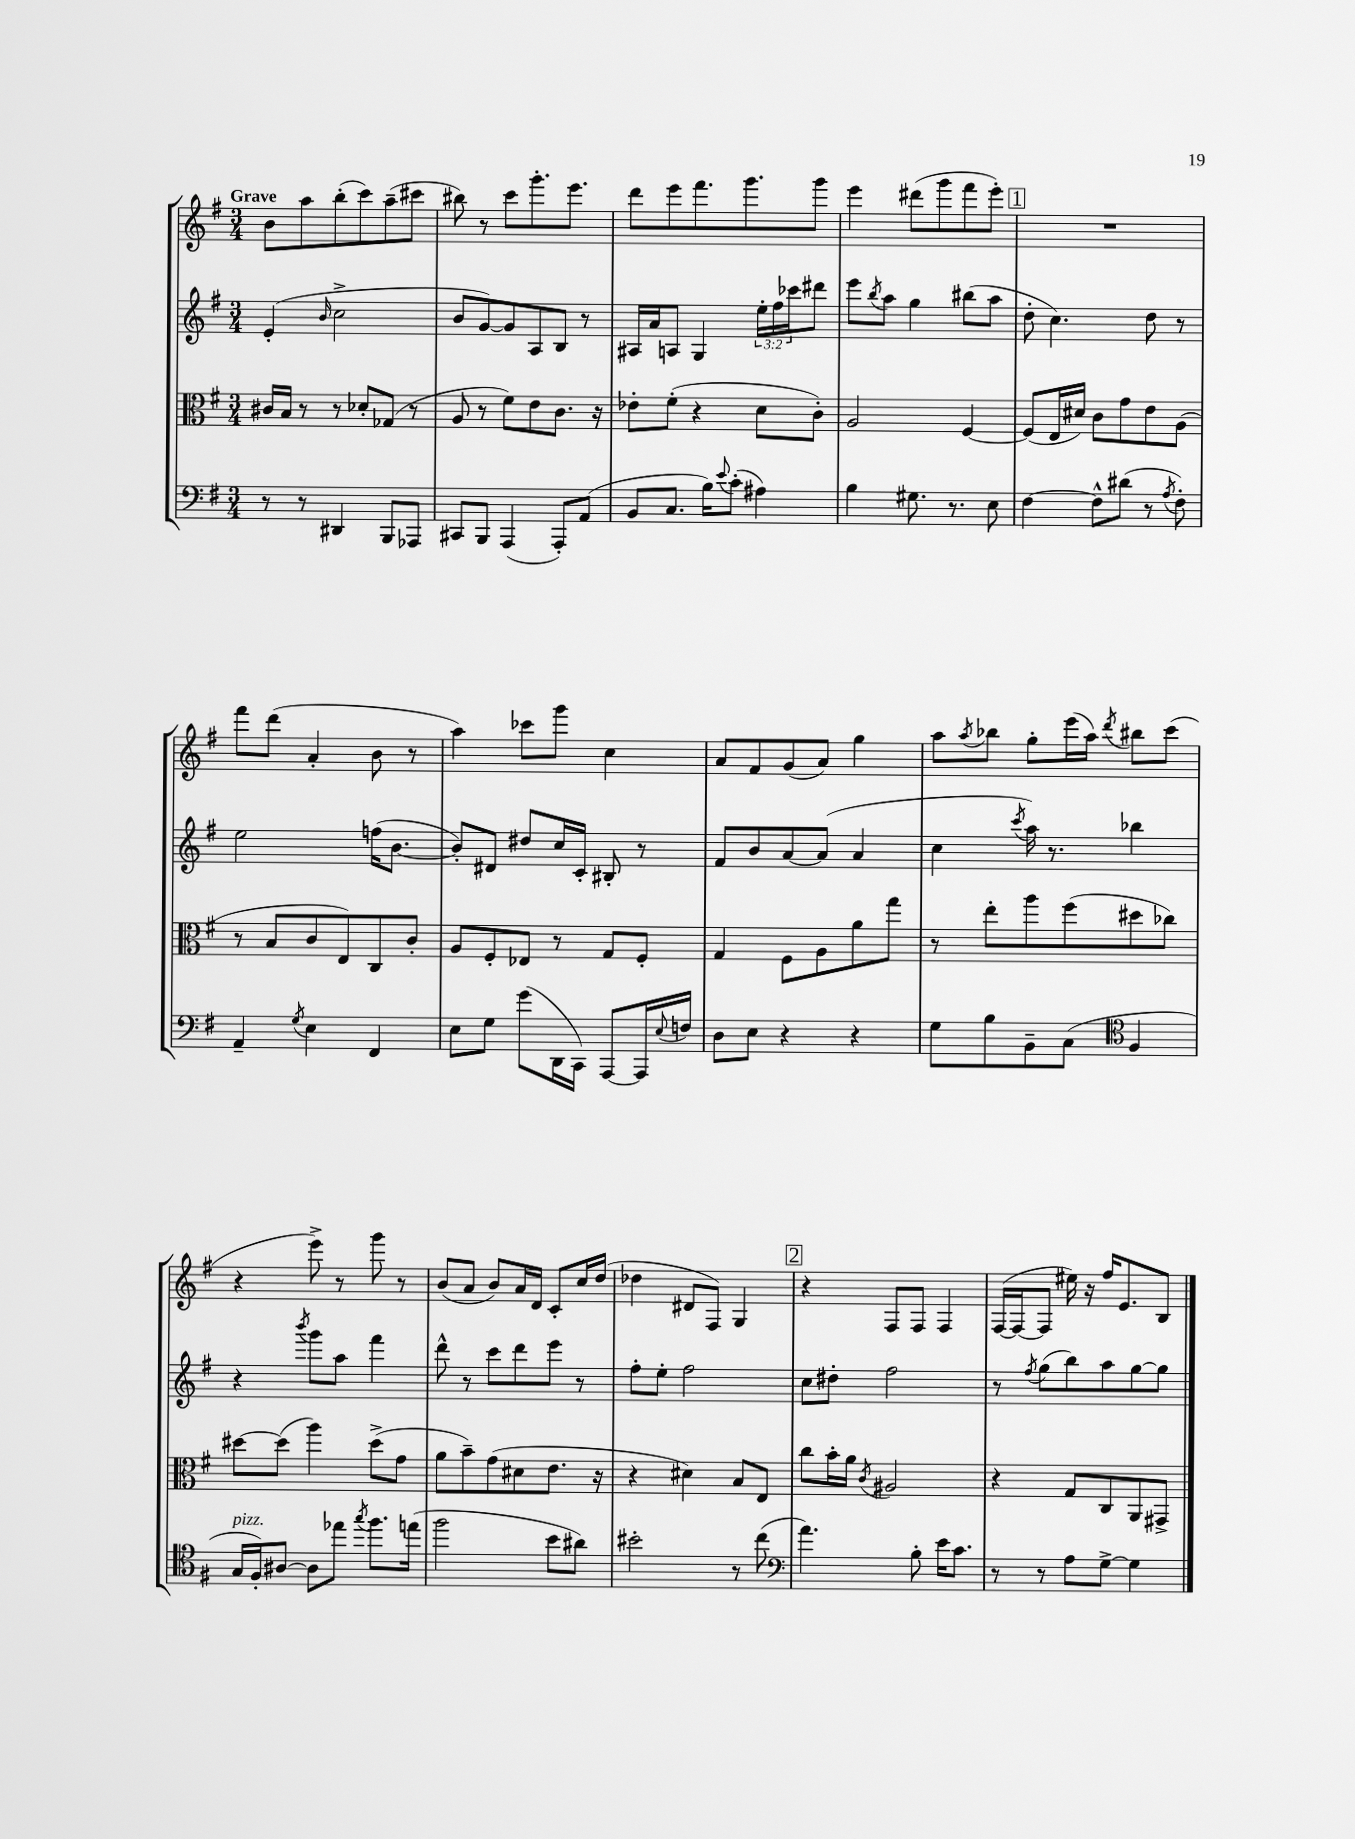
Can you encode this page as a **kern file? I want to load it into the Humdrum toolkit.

**kern	**kern	**kern	**kern
*staff4	*staff3	*staff2	*staff1
*clefF4	*clefC3	*clefG2	*clefG2
*k[f#]	*k[f#]	*k[f#]	*k[f#]
*M3/4	*M3/4	*M3/4	*M3/4
8r	16c#/LL	(4e'/	8b\L
.	16B/JJ	.	.
8r	8r	.	8aa\
.	.	16qqb/	.
4DD#/	8r	2cc^\	(8bb'\
.	8d-'/L	.	8ccc\)
8BBB/L	(8G-/J	.	(8aa~\
8AAA-/J	8r	.	8ccc#\J
=	=	=	=
8CC#/L	8A/	8b/L	8bb#\)
8BBB/J	8r	[8g/)	8r
(4AAA/	8f#\L)	8g/]	8ccc\L
.	8e\	8A/	8.ggg'\
8AAA'/L)	8.c\J	8B/J	.
.	.	.	8.eee\J
(8AA/J	.	8r	.
.	16r	.	.
=	=	=	=
8BB/L	8e-'\L	16A#/LL	8ddd\L
.	.	16a/J	.
8.C/J	(8f#'\J	8A/J	8eee\
.	4r	4G/	8.fff#\
16B\LK)	.	.	.
8qqe/	.	.	.
(8c'\J	.	.	.
.	.	.	8.ggg\
4A#\)	8d\L	24ee'\LL	.
.	.	24ff#\	.
.	.	24ccc-\J	.
.	8c'\J)	8ddd#\J	8ggg\J
=	=	=	=
4B\	2A/	8eee\L	4eee\
.	.	8qbb/	.
.	.	8aa\J	.
8.G#\	.	4gg\	(8ddd#\L
.	.	.	8ggg\
8.r	.	.	.
.	[4F#/	(8bb#\L	8fff#\
8E\	.	8aa\J	8eee'\J)
=	=	=	=
[4F#\	(8F#/]L	8dd'\	2.r
.	16E/L	4.cc\)	.
.	16d#/JJ)	.	.
8F#^^\]L	8c\L	.	.
(8d#\J	8g\	.	.
8r	8e\	8dd\	.
8qA/	.	.	.
8F#'\)	(8A\J	8r	.
=	=	=	=
4AA~/	8r	2ee\	8fff#\L
.	8B/L	.	(8ddd\J
8qG/	.	.	.
4E\	8c/	.	4a'/
.	8E/)	.	.
4FF#/	8C/	(16ff\LK	8b\
.	.	[8.b\J	.
.	8c'/J	.	8r
=	=	=	=
8E\L	8A/L	8b'/]L)	4aa\)
8G\J	8F#'/	8d#/J	.
(8g\L	8E-/J	8dd#/L	8ccc-\L
16DD\L	8r	16cc/L	8ggg\J
16CC\JJ)	.	16c'/JJ	.
[8AAA/L	8G/L	8B#'/	4cc\
16AAA/]L	8F#'/J	8r	.
8qqE/	.	.	.
16F/JJ	.	.	.
=	=	=	=
8D\L	4G/	8f#/L	8a/L
8E\J	.	8b/	8f#/
4r	8F#\L	[8a/	(8g/
.	8A\	(8a/]J	8a/J)
4r	8a\	4a/	4gg\
.	8gg\J	.	.
=	=	=	=
8G\L	8r	4cc\	8aa\L
.	.	.	8qaa/
8B\	8ee'\L	.	8bb-\J
.	.	8qccc/	.
8BB~\	8aa\	16aa\)	8gg'\L
.	.	8.r	.
(8C\J	(8ff#\	.	(16eee\L
.	.	.	16aa\JJ)
*clefC4	*	*	*
.	.	.	8qddd/
4F#/	8dd#\	4bb-\	8bb#\L
.	8cc-\J)	.	(8ccc\J
=	=	=	=
16G/LL	[8dd#\L	4r	4r
16F#'/J)	.	.	.
[8A#/J	(8dd#\]J	.	.
.	.	8qbbb/	.
8A#\]L	4aa\)	8ggg\L	8eee^\)
8ee-\J	.	8aa\J	8r
8qgg/	.	.	.
8.ff#\L	(8dd#^\L	4fff#\	8ggg\
.	8g\J	.	8r
(16ee\Jk	.	.	.
=	=	=	=
2ff#\	8a\L	8ddd^^\	(8b/L
.	8b~\)	8r	8a/J
.	(8g\	8ccc\L	8b/L)
.	8d#\	8ddd\	16a/L
.	.	.	16d/JJ
8b\L	8.e\J	8eee\J	8c'/L
8a#\J)	.	8r	16cc/L
.	16r	.	(16dd/JJ
=	=	=	=
2b#'\	4r	8ff#'\L	4dd-\
.	.	8ee'\J	.
.	4d#\)	2ff#\	8d#/L
.	.	.	8F#/J)
8r	8B/L	.	4G/
(8cc\	8E/J	.	.
=	=	=	=
*clefF4	*	*	*
4.a\)	8cc\L	8cc\L	4r
.	16b'\L	8dd#'\J	.
.	16a\JJ	.	.
.	8qc/	.	.
.	2A#/	2ff#\	8F#/L
8B'\	.	.	8F#/J
16e\LK	.	.	4F#/
8.c\J	.	.	.
=	=	=	=
8r	4r	8r	([16F#/LL
.	.	.	16F#/_J
.	.	8qff#/	.
8r	.	(8gg\L	8F#/]J
8A\L	8G/L	8bb\)	16ee#\)
.	.	.	16r
[8G^\J	8C/	8aa\	16ff#/LK
.	.	.	8.e/
4G\]	8AA/	[8gg\	.
.	8GG#^/J	8gg\]J	8B/J
==	==	==	==
*-	*-	*-	*-
